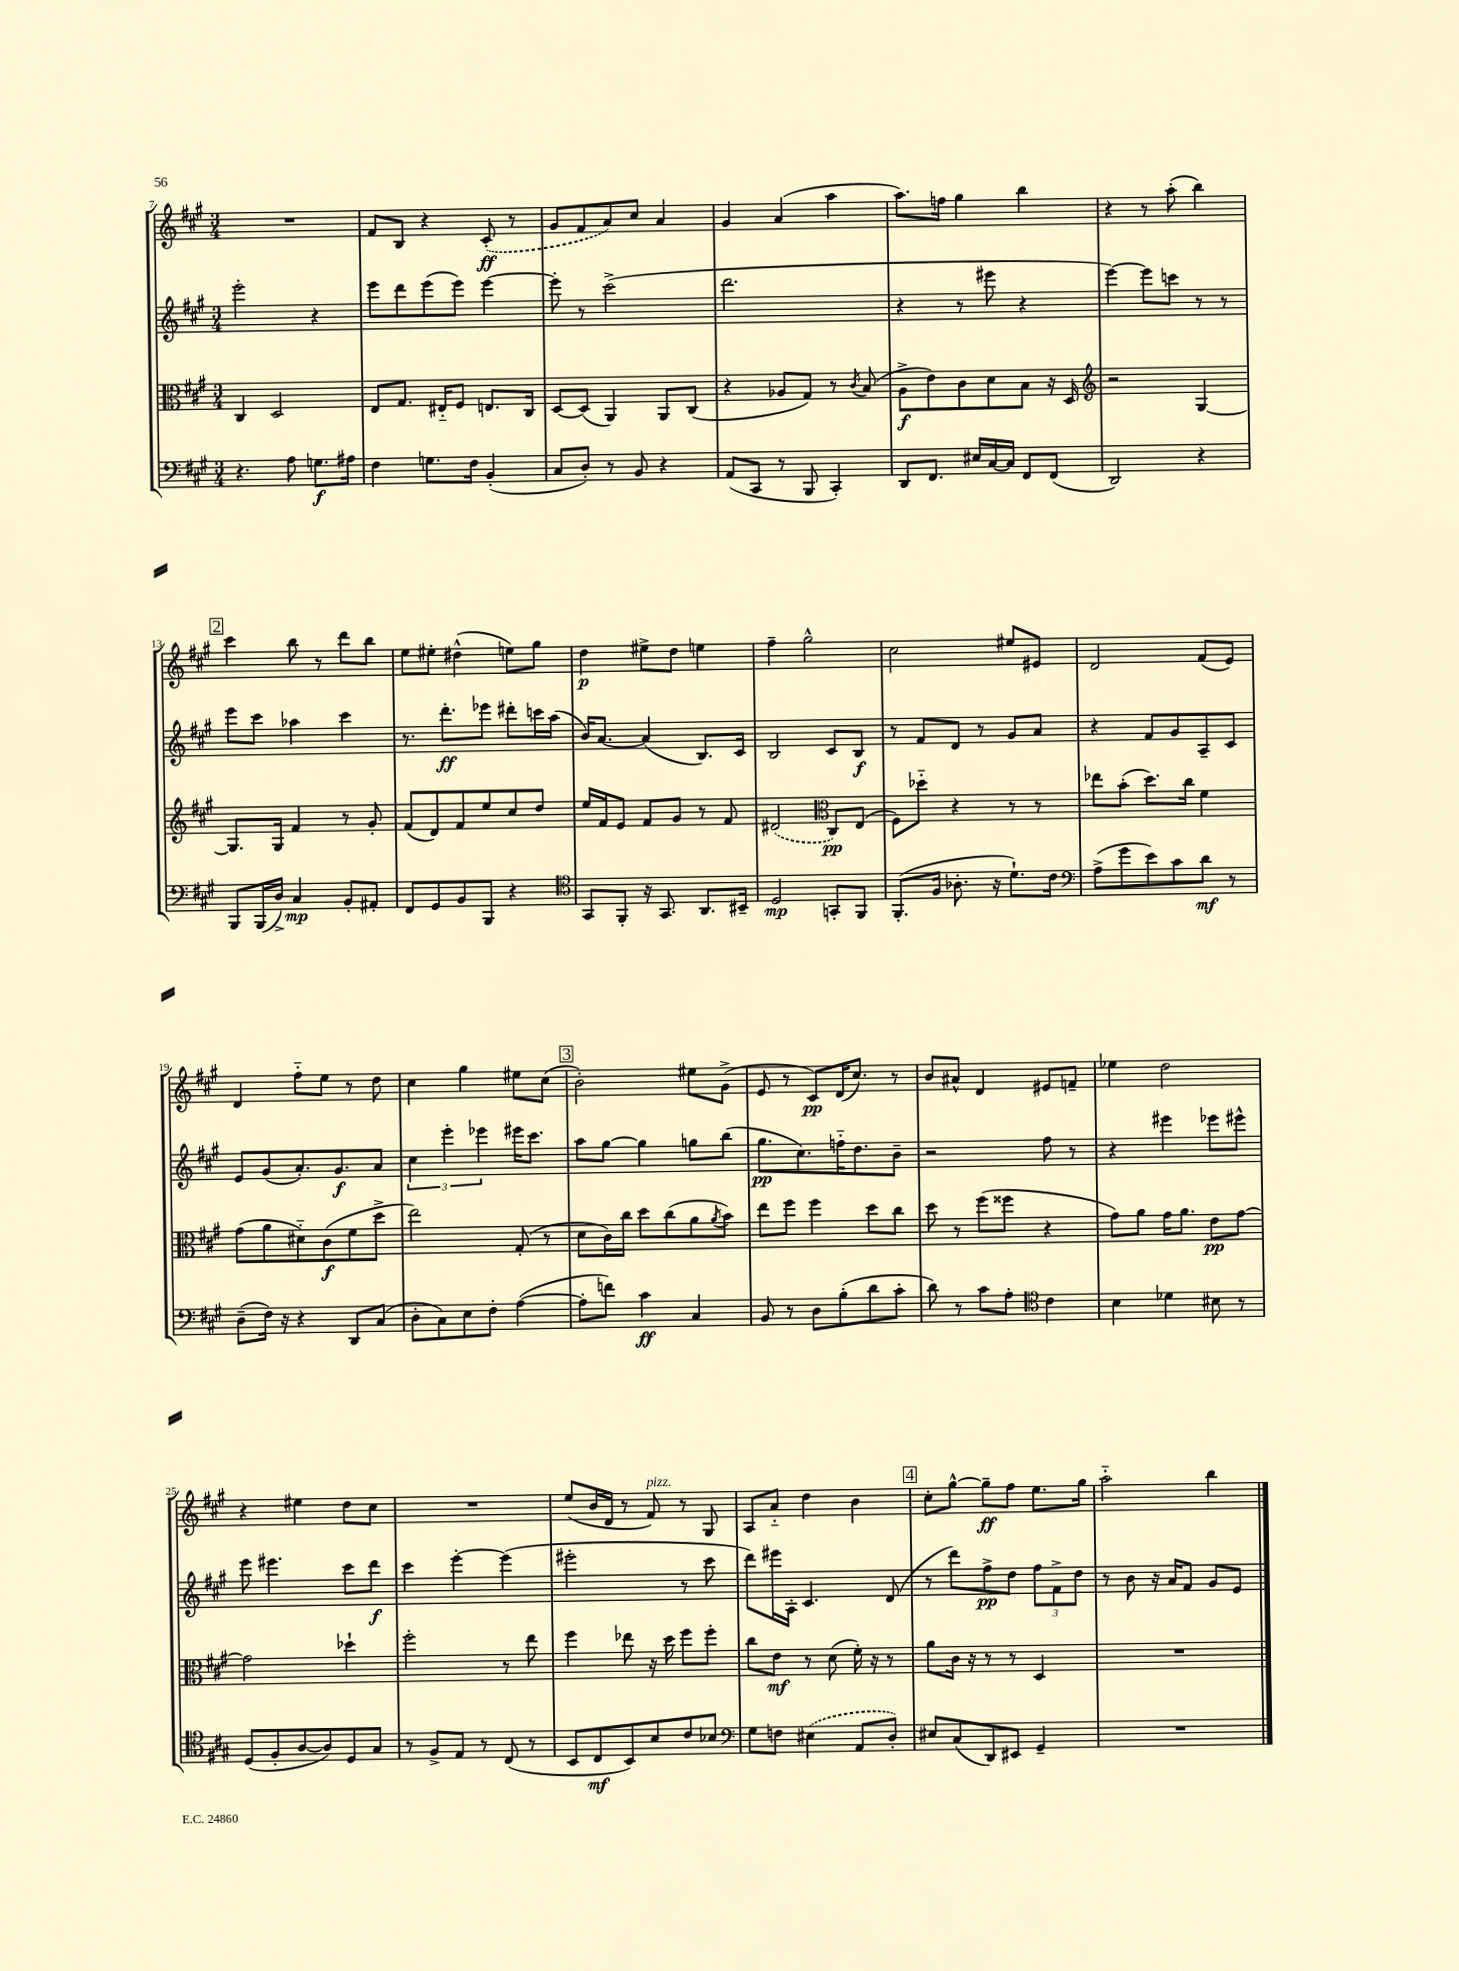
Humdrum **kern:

**kern	**kern	**kern	**kern
*staff4	*staff3	*staff2	*staff1
*clefF4	*clefC3	*clefG2	*clefG2
*k[f#c#g#]	*k[f#c#g#]	*k[f#c#g#]	*k[f#c#g#]
*M3/4	*M3/4	*M3/4	*M3/4
4.r	4C#	2eee'	2.r
.	2D	.	.
8A	.	.	.
8.G	.	4r	.
16A#	.	.	.
=	=	=	=
4F#	8E	8eee	8f#
.	8.G#	8ddd	8B
8.G	.	(8eee	4r
.	16E#'~	.	.
.	8F#	8eee)	.
16F#	.	.	.
(4BB'	8.E	[4eee	(8c#'
.	.	.	8r
.	16C#	.	.
=	=	=	=
8C#	[8D	8eee']	8g#
8D')	(8D]	8r	8f#
8r	4AA)	(2ccc#^	8a)
8BB	.	.	8cc#
4r	8AA	.	4a
.	(8C#	.	.
=	=	=	=
(8AA	4r	2.ddd	4g#
8CC#	.	.	.
8r	8A-	.	(4a
8BBB	8G#)	.	.
4CC#')	8r	.	4aa
.	8qc#	.	.
.	(8B	.	.
=	=	=	=
8DD	8A^	4r	8.aa)
8.FF#	8e)	.	.
.	.	.	16ff
.	8c#	8r	4gg#
16E#	.	.	.
[16C#	8d	8eee#	.
16C#]	.	.	.
8FF#	8B	4r	4bb
(8FF#	16r	.	.
.	16D	.	.
=	=	=	=
*	*clefG2	*	*
2DD)	2r	[4eee)	4r
.	.	8eee]	8r
.	.	8ccc	(8aa'
4r	[4G#	8r	4bb)
.	.	8r	.
=	=	=	=
8BBB	8.G#]	8eee	4ccc#
(16BBB	.	8ccc#	.
16D^)	16G#	.	.
4C#	4f#	4aa-	8bb
.	.	.	8r
8BB'	8r	4ccc#	8ddd
8AA#'	8g#'	.	8bb
=	=	=	=
8FF#	(8f#	8.r	8ee
8GG#	8d)	.	8ee#'
.	.	8.ddd'	.
8BB	8f#	.	(4dd#^^
8BBB	8ee	8eee-	.
4r	8cc#	8ddd#'	8ee)
.	8dd	16ccc	8gg#
.	.	(16aa	.
=	=	=	=
*clefC4	*	*	*
8GG#	16ee	16b)	4dd
.	16f#	[8.a	.
8FF#'	8e	.	.
16r	8f#	(4a]	8ee#^
8.GG#	.	.	.
.	8g#	.	8dd
8.AA	8r	8.B)	4ee
.	8f#	.	.
16BB#~	.	16c#	.
=	=	=	=
2D	(2d#	2B	4ff#~
.	.	.	2gg#^^
*	*clefC3	*	*
8GG'	8C#)	8c#	.
8FF#	(8E	8B	.
=	=	=	=
(8.FF#'	8F#)	8r	2cc#
.	8dd-'~	8f#	.
16F#	.	.	.
8.A-'	4r	8d	.
.	.	8r	.
16r	.	.	.
8.d`)	8r	8g#	8ee#
.	8r	8a	8e#
16c#	.	.	.
=	=	=	=
*clefF4	*	*	*
(8A^	8ee-	4r	2d
8g#	(8b'	.	.
8e)	8.dd)	8f#	.
8c#	.	8g#	.
.	16cc#	.	.
8d	4f#	8A~	(8f#
8r	.	8c#	8e)
=	=	=	=
(8D~	(8g#	8e	4d
16F#)	8a	(8g#	.
16r	.	.	.
4r	8d#'~)	8.a')	8ff#'~
.	(8c#	.	8ee
.	.	8.g#	.
8DD	8f#	.	8r
(8C#	8dd^	8a	8dd
=	=	=	=
8D'	2ee)	6cc#	4cc#
8C#)	.	.	.
.	.	6eee'	.
8E	.	.	4gg#
.	.	6eee-	.
8F#'	.	.	.
([4A	(8G#'	16eee#	8ee#
.	.	8.ccc#	.
.	8r	.	(8cc#
=	=	=	=
8A']	8d	8aa	2b')
8f)	16c#)	[8gg#	.
.	16cc#	.	.
4c#	8dd	4gg#]	.
.	(8cc#	.	.
4C#	8a	8gg	8ee#
.	8qa	.	.
.	8b)	(8bb	(8g#^
=	=	=	=
8BB	8ee	8.gg#	8e
8r	8ff#	.	8r
.	.	8.cc#)	.
8D	4ff#	.	8c#)
(8B'	.	16ff'~	(16d
.	.	8.dd	8.cc#)
8d	8dd	.	.
8c#'	8cc#	8b~	8r
=	=	=	=
8d)	8dd	2r	8b
8r	8r	.	8a#^^
8c#	(8ff#	.	4d
8A'	8ff##	.	.
*clefC4	*	*	*
4c#	4r	8ff#	8e#
.	.	8r	8f~
=	=	=	=
4B	8g#)	4r	4ee-
.	8a	.	.
4d-	16g#	4eee#	2dd
.	8.a	.	.
8B#	8e	8eee-	.
8r	[8g#	8eee#^^	.
=	=	=	=
(8D	2g#]	8eee	4r
8F#'	.	4.eee#	.
[8A	.	.	4ee#
8A])	.	.	.
8D	4dd-`	8ccc#	8dd
8G#	.	8ddd	8cc#
=	=	=	=
8r	2ff#'	4ccc#	2.r
8F#^	.	.	.
8E	.	[4eee'	.
8r	.	.	.
(8C#	8r	(4eee]	.
8r	8ee	.	.
=	=	=	=
8BB	4ff#	2eee#'	(8ee
8C#	.	.	16b
.	.	.	16d
8BB)	8ee-	.	8r
8B	16r	.	8f#)
.	16dd	.	.
8c#	8ff#	8r	8r
8B-	8ff#'	8ccc#	8G#
=	=	=	=
*clefF4	*	*	*
8G#	8cc#	8ddd)	8A
8F	8e	16eee#	8a'~
.	.	16A'	.
(4E#	8r	4.c#	4dd
.	(8d	.	.
8AA	16f#')	.	4b
.	16r	.	.
8D')	8r	(8d	.
=	=	=	=
8E#	8a	8r	8cc#'
(8C#	16c#	8ddd)	[8gg#^^
.	16r	.	.
8DD)	8r	8ff#^	8gg#~]
8EE#	8r	8dd	8ff#
4GG#~	4D	12ff#	8.ee
.	.	12f#^	.
.	.	12dd	.
.	.	.	16gg#
=	=	=	=
2.r	2.r	8r	2aa'~
.	.	8b	.
.	.	16r	.
.	.	16a	.
.	.	8f#	.
.	.	8g#	4bb
.	.	8e	.
==	==	==	==
*-	*-	*-	*-
